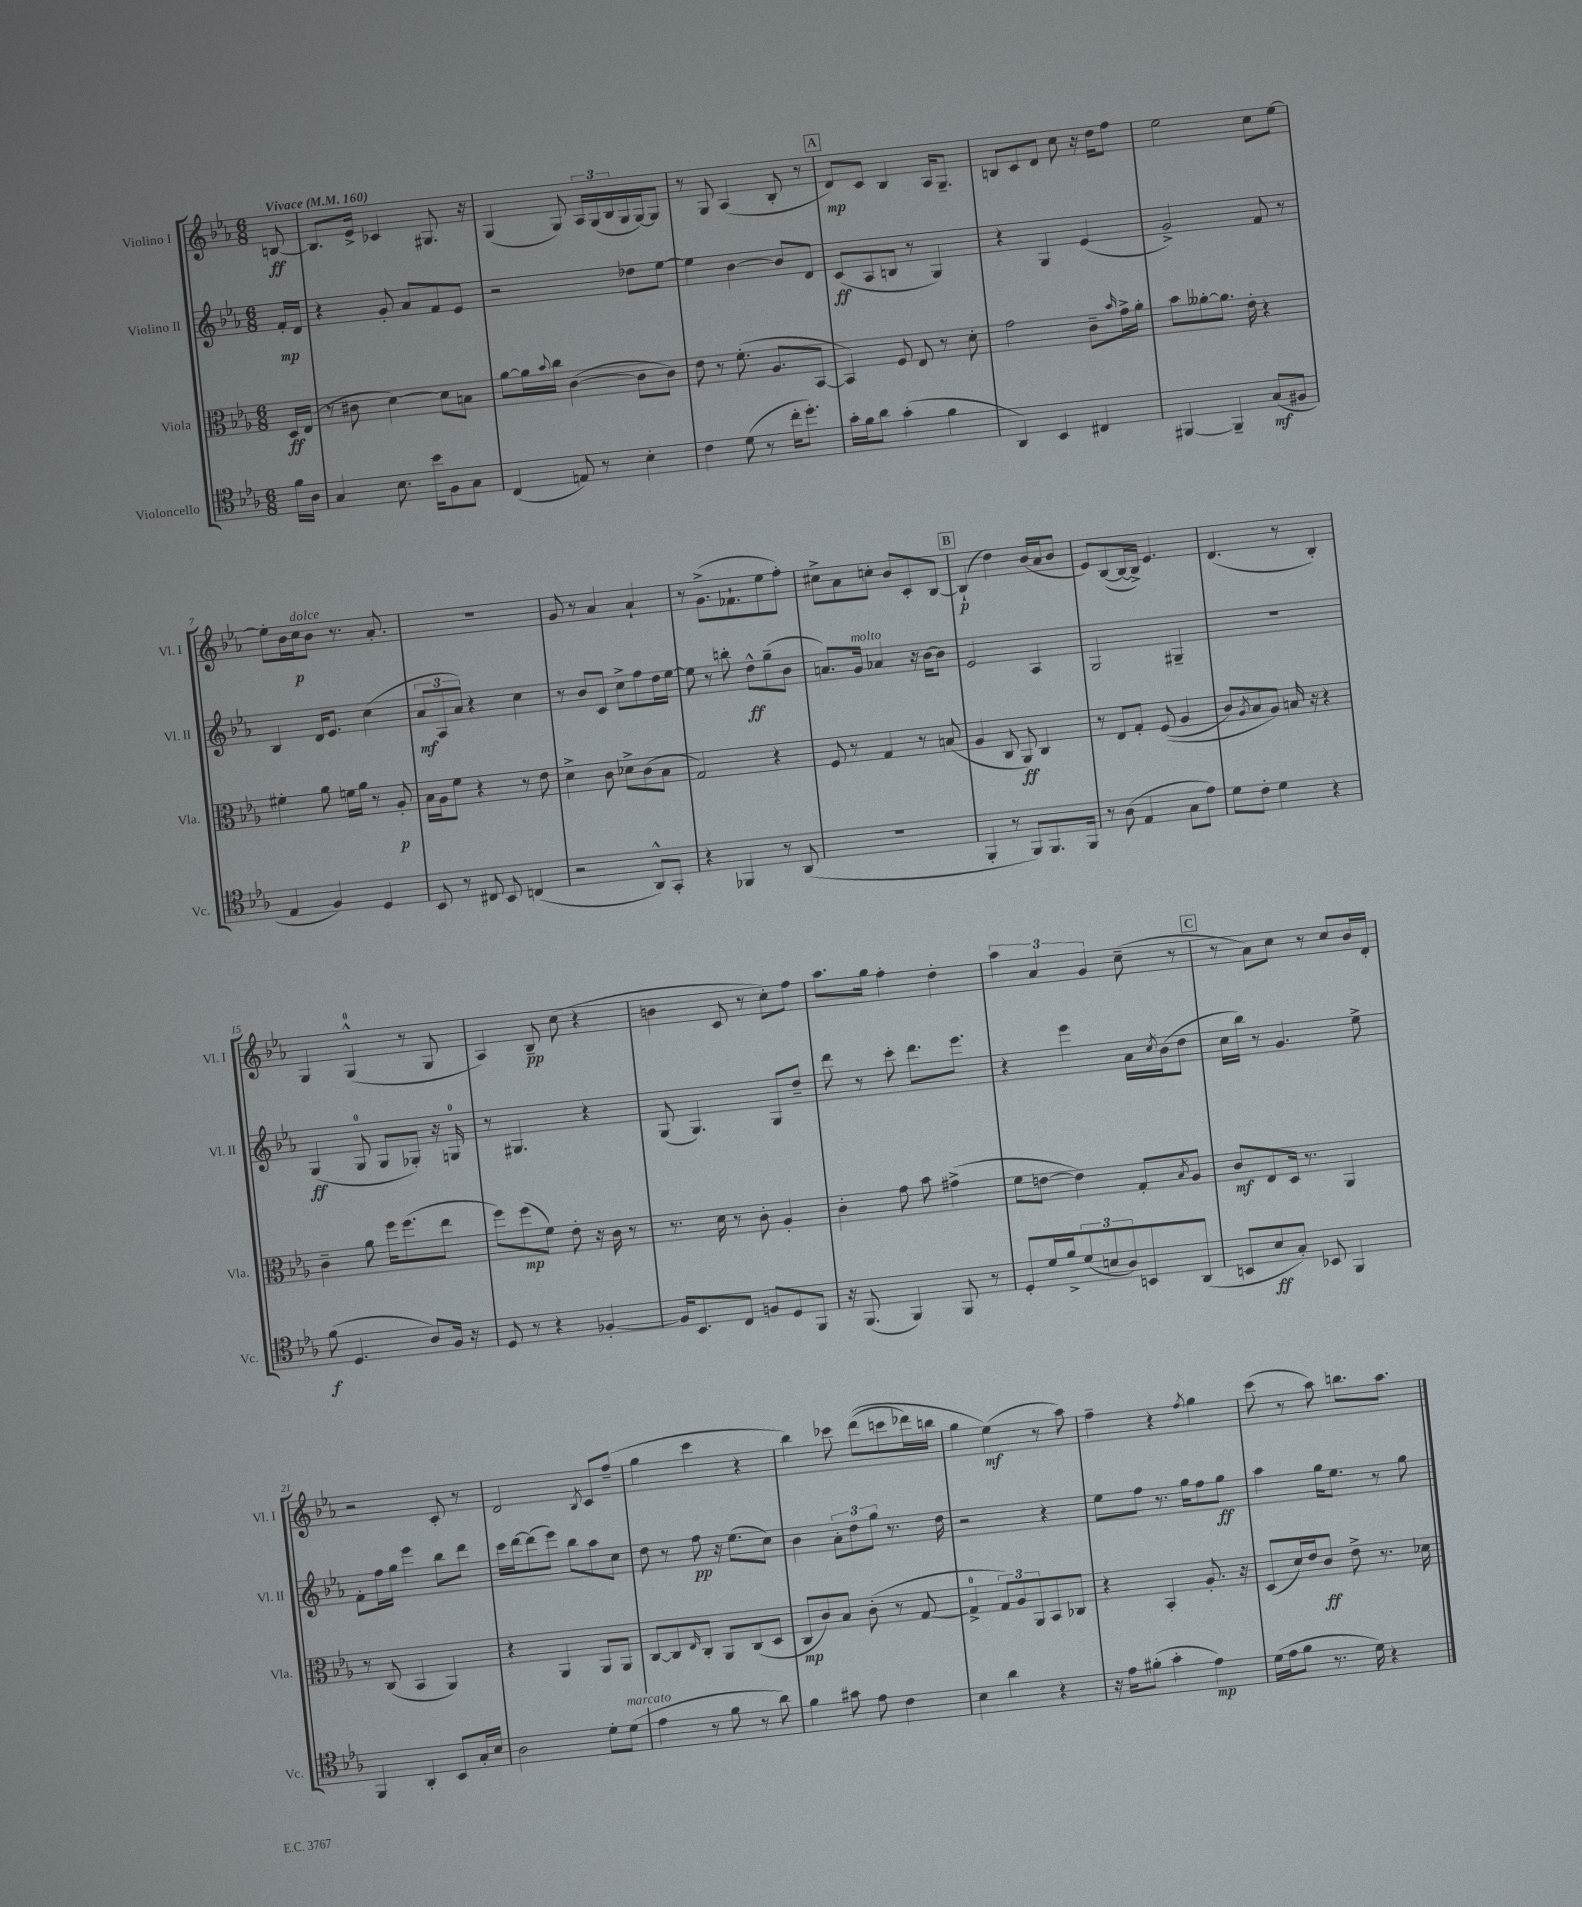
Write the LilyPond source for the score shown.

<<
\new StaffGroup <<
\new Staff = "s0" \with { instrumentName = "Violino I" shortInstrumentName = "Vl. I" } {
    \clef treble \key ees \major \numericTimeSignature \time 6/8 \partial 8 \tempo "Vivace" 4 = 160
    b8~\ff |
    b8. ees'16-> ces'4 gis8. r16 |
    g4( g8) \tuplet 3/2 { aes16 g16( bes16 } g16 g16~) g8 |
    r8 g8 aes4( bes8-. r8 |
    \mark \markup { \box "A" } d'8\mp) c'8 bes4 aes16 g8.-- |
    b8 c'8 d'8 c''8 r16 d''16 f''8 |
    ees''2 c''8 ees''8~ |
    ees''8-. bes'16 c''16\p^\markup { \italic "dolce" } bes'8 r8. aes'8.-. |
    R2. |
    g'8 r8 aes'4 aes'4-! |
    r8 g'8.->( fes'8.-! ees''8 f''8-.) |
    cis''8-> aes'8 c''8-. bes'8 c'8-. bes8~ |
    \mark \markup { \box "B" } bes4-!\p( d''4) bes'16( aes'16 bes'8 |
    ees'8) bes8~( bes16~ bes16->) ees'4. |
    d'4.( r8 bes4-.) |
    g4 g4-0-^( r8 g8 |
    aes4) bes8--\pp c''8( r4 |
    b'4 c'8 r8 c''8-.) f''8 |
    aes''8. g''16 f''4-. d''4-. |
    \tuplet 3/2 { aes''4 aes'4 g'4 } c''8--( r8 |
    \mark \markup { \box "C" } r8 aes'8) c''8 r8 c''8 bes'16 d'16-. |
    r2 c'8-. r8 |
    d'2 \acciaccatura { bes8 } c'8 f''8--( |
    g''4 c'''4 r4 |
    bes''4) ces'''8 d'''8(\( c'''8 des'''16) b''16 |
    g''4 ees''4\mf(\) r8 aes''8) |
    f''4-- r4 \acciaccatura { f''8 } g''4 |
    c'''8( r8 aes''8) b''8. aes''8. \bar "|." |
}
\new Staff = "s1" \with { instrumentName = "Violino II" shortInstrumentName = "Vl. II" } {
    \clef treble \key ees \major \numericTimeSignature \time 6/8 \partial 8
    f'16-.\mp d'16 |
    r4 g'8-. aes'8 f'8 ees'8 |
    r2 des''8 ees''8~ |
    ees''4 bes'4~ bes'8 d'8 |
    \mark \markup { \box "A" } c'8\ff( aes8 b8 r8 g4) |
    r4 g4 ees'4( |
    g'2->) f'8 r8 |
    bes4 d'16 ees'8. c''4( |
    \tuplet 3/2 { aes'8\mf aes8 aes'8) } r4 c''4 |
    r8 bes'8 c'8 c''8-> f''8 d''16 ees''16~ |
    ees''8 r8 b''8-. d''8-^\ff g''8--( bes'8 |
    a'8.) g'16^\markup { \italic "molto" } aes'4 r16 bes'16~ bes'8 |
    \mark \markup { \box "B" } ees'2 aes4 |
    g2 gis4-- |
    R2. |
    g4\ff( g8-0 g8 ges8-.) r16 g16-0 |
    r8 gis4. r4 |
    g8( g4.) g8 d''8-- |
    d'''8 r8 c'''8-. d'''8. ees'''8. |
    r4 ees'''4 aes'16 \acciaccatura { c''8 } bes'16( d''8 |
    \mark \markup { \box "C" } c''16 bes''16) r8 g'4. ees''8-> |
    f'8-. f''16 g''16 ees'''4 bes''8 d'''8 |
    c'''16 d'''16~ d'''8( ees'''8) bes''8 aes''8 c''8 |
    d''8 r8 f''8\pp r16 ees''8.( c''8) |
    bes'4 \tuplet 3/2 { aes'8-. d''8 g''8 } r8. d''16 |
    r2 r4 |
    ees''8 f''8 r8. g''16 f''8 g''8\ff |
    aes''4 g''16 ees''8. r8 g''8 \bar "|." |
}
\new Staff = "s2" \with { instrumentName = "Viola" shortInstrumentName = "Vla." } {
    \clef alto \key ees \major \numericTimeSignature \time 6/8 \partial 8
    d16\ff ees16( |
    r8 cis'8 d'4~) d'8 b8 |
    aes'8~ aes'16 \appoggiatura { bes'8 } c''16 c'4~( c'8 c'8) |
    ees'8 r8 f'8.-.( aes8. bes,8~ |
    \mark \markup { \box "A" } bes,4) f8 ees8 r8 d'8-. |
    g'2 c'8-- \grace { bes'16 } g'16-> aes'16-. |
    bes'8 aeses'8~-. aeses'8. ees'16-. r4 |
    fis'4-. aes'8 f'16 aes'16 r8 aes8-.\p |
    bes16 aes16 f'8 r4 r8 ees'8 |
    d'4-> c'8 des'8-> c'8( bes8 |
    g2) r4 |
    f8 r8 g4 r8 b8( |
    \mark \markup { \box "B" } aes4 c8 aes,8\ff) c4 |
    r8 ees8 g8-. f8(\( aes4 |
    c'8) \acciaccatura { aes8 } bes8 aes8\) b16 r16 r4 |
    c'4-- aes'8 f''16 f''8.( ees''8 |
    f''8) f''8\mp( f'8) ees'8-. r16 c'16 r8 |
    r8. d'16 r8 c'8-. aes4-. |
    c'4-. g'8 bes'8 gis'4->( |
    f'8 e'8~ e'4) g8-. \acciaccatura { bes8 } aes8 |
    \mark \markup { \box "C" } c'8\mf ees8 d16 r8. aes,4 |
    r8 c8( bes,4 aes,4) |
    r4 aes,4 aes,8 aes,8 |
    c8~ c8 \grace { ees16 } c8-. aes,8 c8( d8 |
    c8\mp c'8) bes8 c'8-.( r8 g8~ |
    g4-0-> \tuplet 3/2 { g8) aes8 aes,8 } bes,8 ces8 |
    r4 bes,4-. aes8.-. r16 |
    d8( d'16) ees'16 c'8\ff ees'8-> r8. des'16 \bar "|." |
}
\new Staff = "s3" \with { instrumentName = "Violoncello" shortInstrumentName = "Vc." } {
    \clef tenor \key ees \major \numericTimeSignature \time 6/8 \partial 8
    f'16 aes16 |
    g4 bes8. bes'16 f8 g8 |
    c4( e8) r8 bes4-. |
    c'4 d'8( r8 c''16-. d''8.-.) |
    \mark \markup { \box "A" } g'16-. f'16 aes'8 g'4-.( f'4 |
    aes,4) bes,4 cis4 |
    fis,4~ fis,4-- g8\mf( fis8 |
    ees4 f4) d4 |
    bes,8 r8 cis8 bes,8 c4( |
    r2 aes,8-^) g,8-. |
    r4 fes,4 r8 aes,8( |
    R2. |
    \mark \markup { \box "B" } f,4-. r8 f,8) f,8. f,16 |
    r8 aes8( ees4 g8 ees'8) |
    d'8 c'8-. d'4 r4 |
    f'8\f( d4. aes8) f16 r16 |
    d8 r8 r4 fes4~-. |
    fes16 bes,8. c8 f8 d8 f,8 |
    r16 f,8.( f,4) f,8 r8 |
    d8-. d'16 f'16-> \tuplet 3/2 { d'8( b8 aes8) } b,8 aes,8( |
    \mark \markup { \box "C" } b,8 bes8\ff g8-.) bes,8 f,4 |
    f,4 aes,4-. bes,8 g16-. bes16 |
    aes2 d'8-. d'8^\markup { \italic "marcato" }( |
    ees'4 r8 f'8 r8 aes'8) |
    f'4 gis'8 ees'8 c'4 |
    bes4 aes'4 r4 |
    r16 ees'16 fis'8-.( g'4-. ees'4\mp) |
    d'16( ees'16 f'8 r8. d'16) r4 \bar "|." |
}
>>
>>
